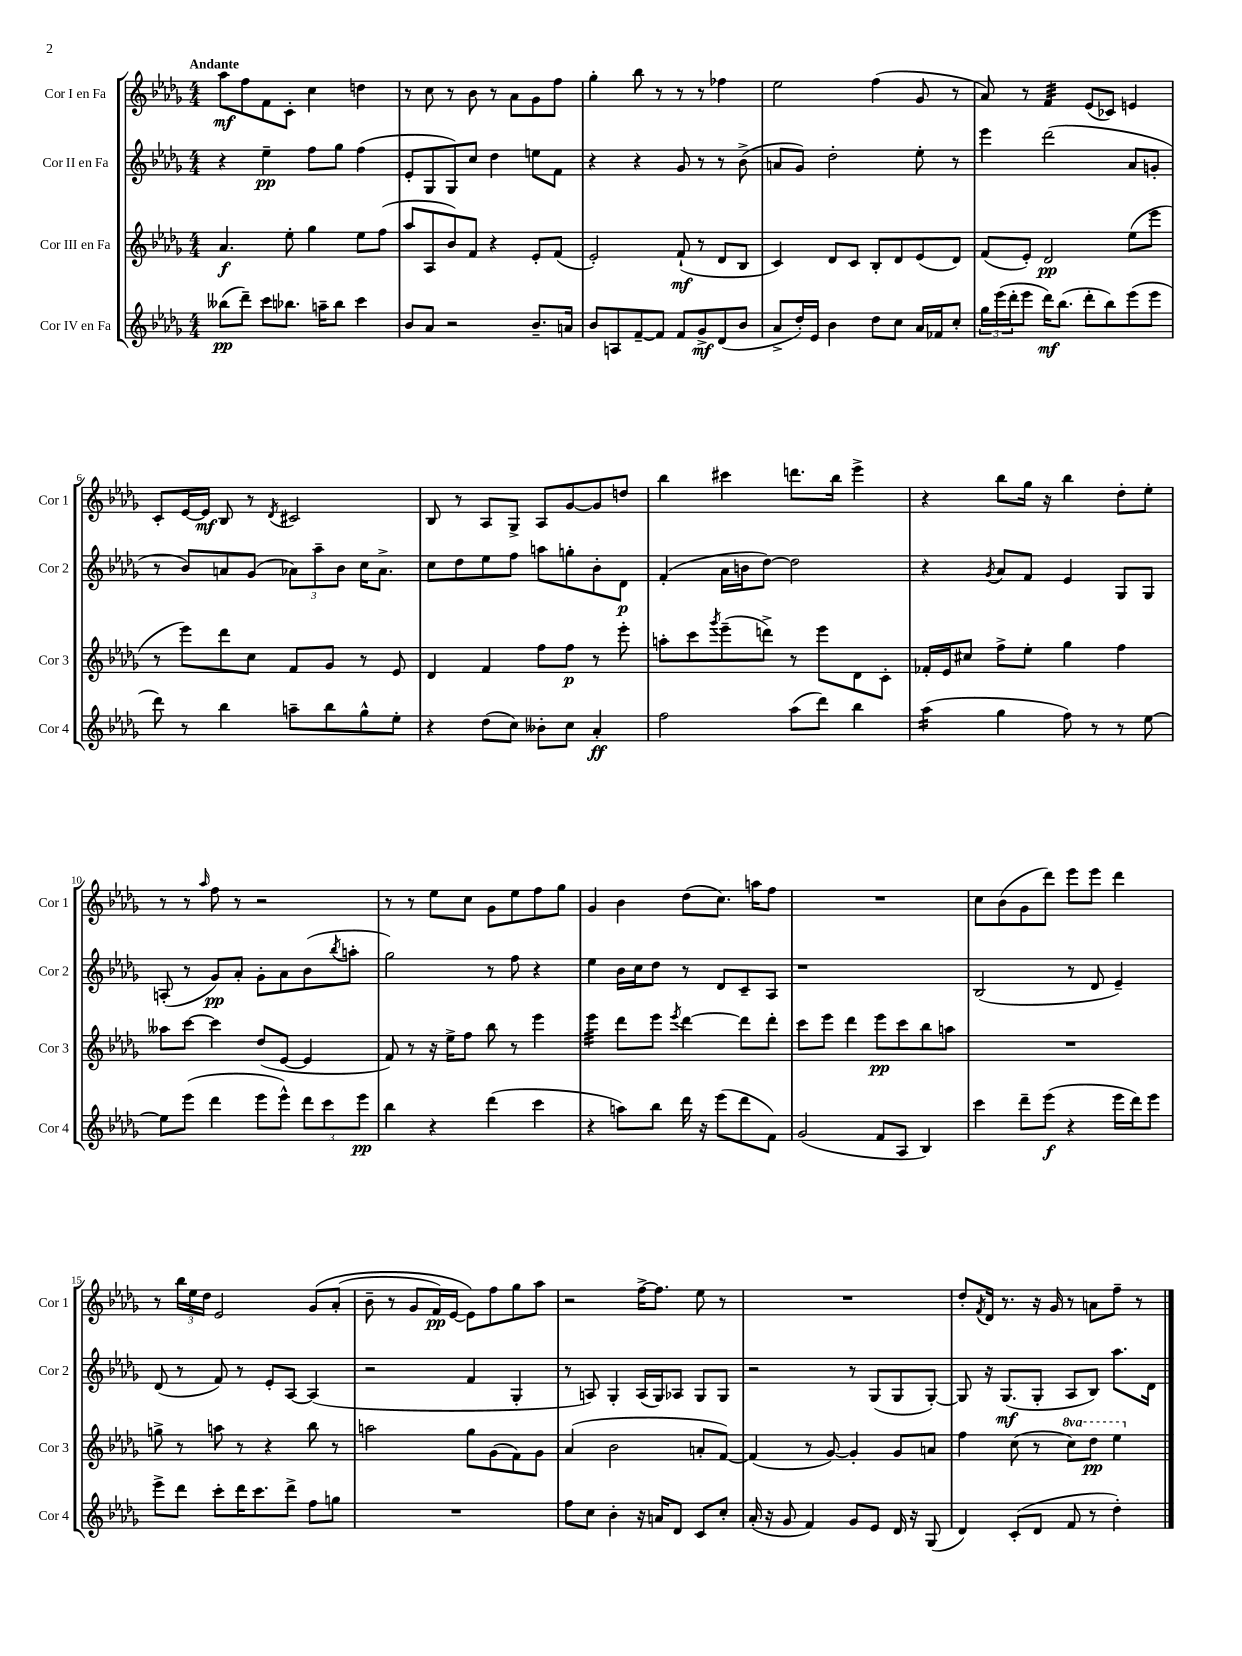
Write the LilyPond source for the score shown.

<<
\new StaffGroup <<
\new Staff = "s0" \with { instrumentName = "Cor I en Fa" shortInstrumentName = "Cor 1" } {
    \clef treble \key des \major \numericTimeSignature \time 4/4 \tempo "Andante"
    aes''8\mf f''8 f'8 c'8-. c''4 d''4 |
    r8 c''8 r8 bes'8 r8 aes'8 ges'8 f''8 |
    ges''4-. bes''8 r8 r8 r8 fes''4 |
    ees''2 f''4( ges'8 r8 |
    aes'8) r8 f'4:32 ees'8( ces'8) e'4 |
    c'8-. ees'16~ ees'16\mf bes8 r8 \acciaccatura { des'8 } cis'2 |
    bes8 r8 aes8 ges8-> aes8 ges'8~ ges'8 d''8 |
    bes''4 cis'''4 d'''8. bes''16 ees'''4-> |
    r4 bes''8 ges''16 r16 bes''4 des''8-. ees''8-. |
    r8 r8 \grace { aes''16 } f''8 r8 r2 |
    r8 r8 ees''8 c''8 ges'8 ees''8 f''8 ges''8 |
    ges'4 bes'4 des''8( c''8.) a''16 f''8 |
    R1 |
    c''8 bes'8( ges'8 des'''8) ees'''8 ees'''8 des'''4 |
    r8 \tuplet 3/2 { bes''16 ees''16 des''16 } ees'2 ges'8\( aes'8-.( |
    bes'8-- r8 ges'8 f'16\pp) ees'16~ ees'8\) f''8 ges''8 aes''8 |
    r2 f''16~-> f''8. ees''8 r8 |
    R1 |
    des''8-. \acciaccatura { f'8 } des'16 r8. r16 ges'16 r8 a'8 f''8-- r8 \bar "|." |
}
\new Staff = "s1" \with { instrumentName = "Cor II en Fa" shortInstrumentName = "Cor 2" } {
    \clef treble \key des \major \numericTimeSignature \time 4/4
    r4 ees''4--\pp f''8 ges''8 f''4( |
    ees'8-. ges8 ges8) c''8 des''4 e''8 f'8 |
    r4 r4 ges'8 r8 r8 bes'8->( |
    a'8 ges'8) des''2-. ees''8-. r8 |
    ees'''4 des'''2( aes'8 g'8-. |
    r8 bes'8) a'8 ges'8( \tuplet 3/2 { aes'8) aes''8-- bes'8 } c''16 aes'8.-> |
    c''8 des''8 ees''8 f''8 a''8 g''8-. bes'8-. des'8\p |
    f'4-.( aes'16 b'16 des''8~) des''2 |
    r4 \acciaccatura { ges'8 } aes'8 f'8 ees'4 ges8 ges8 |
    a8-.( r8 ges'8\pp) aes'8-. ges'8-. aes'8 bes'8( \acciaccatura { bes''8 } a''8-. |
    ges''2) r8 f''8 r4 |
    ees''4 bes'16 c''16 des''8 r8 des'8 c'8-- aes8 |
    r1 |
    bes2( r8 des'8 ees'4--) |
    des'8( r8 f'8) r8 ees'8-. aes8~ aes4( |
    r2 f'4 ges4-. |
    r8 a8) ges4-. a16( ges16) aes8 ges8 ges8 |
    r2 r8 ges8( ges8 ges8~-.) |
    ges8 r16 ges8.\mf( ges8-. aes8 bes8) aes''8. des'16 \bar "|." |
}
\new Staff = "s2" \with { instrumentName = "Cor III en Fa" shortInstrumentName = "Cor 3" } {
    \clef treble \key des \major \numericTimeSignature \time 4/4 \set Staff.ottavationMarkups = #ottavation-simple-ordinals
    aes'4.\f ees''8-. ges''4 ees''8 f''8( |
    aes''8 aes8 bes'8) f'8 r4 ees'8-. f'8( |
    ees'2-.) f'8-!\mf( r8 des'8 bes8 |
    c'4) des'8 c'8 bes8-. des'8 ees'8( des'8) |
    f'8( ees'8-.) des'2\pp ees''8( ees'''8 |
    r8 ees'''8) des'''8 c''8 f'8 ges'8 r8 ees'8 |
    des'4 f'4 f''8 f''8\p r8 ees'''8-. |
    a''8-. c'''8 \acciaccatura { ges'''8 } ees'''8--( d'''8->) r8 ees'''8 des'8 c'8-. |
    fes'16-. ees'16 cis''8 f''8-> ees''8-. ges''4 f''4 |
    aeses''8 c'''8~ c'''4 des''8( ees'8~ ees'4 |
    f'8) r8 r16 ees''16-> f''8 bes''8 r8 ees'''4 |
    ees'''4:32 des'''8 ees'''8 \acciaccatura { ees'''8 } des'''4~ des'''8 des'''8-. |
    c'''8 ees'''8 des'''4 ees'''8\pp c'''8 bes''8 a''8 |
    R1 |
    g''8-> r8 a''8 r8 r4 bes''8 r8 |
    a''2 ges''8 ges'8( f'8) ges'8 |
    aes'4( bes'2 a'8-. f'8~) |
    f'4( r8 ges'8~) ges'4-. ges'8 a'8 |
    f''4 c''8( r8 \ottava #1 c'''8) des'''8\pp ees'''4 \ottava #0 \bar "|." |
}
\new Staff = "s3" \with { instrumentName = "Cor IV en Fa" shortInstrumentName = "Cor 4" } {
    \clef treble \key des \major \numericTimeSignature \time 4/4
    beses''8\pp( des'''8--) c'''8 bes''8. a''16-- bes''8 c'''4 |
    bes'8 aes'8 r2 bes'8.-- a'16 |
    bes'8 a8 f'8~-- f'8 f'8 ges'8->\mf des'8( bes'8 |
    aes'8-> des''16-.) ees'16 bes'4 des''8 c''8 aes'16 fes'16 c''8-. |
    \tuplet 3/2 { ges''16 ees'''16( des'''16-. } ees'''8 des'''16\mf) bes''8.( des'''8-. bes''8) ees'''8( ees'''8 |
    des'''8) r8 bes''4 a''8-- bes''8 ges''8-^ ees''8-. |
    r4 des''8( c''8) beses'8-. c''8 aes'4-.\ff |
    f''2 aes''8( des'''8) bes''4 |
    aes''4:16( ges''4 f''8) r8 r8 ees''8~ |
    ees''8 ees'''8( des'''4 ees'''8 ees'''8-^) \tuplet 3/2 { des'''8 c'''8 ees'''8\pp } |
    bes''4 r4 des'''4( c'''4 |
    r4 a''8) bes''8 des'''16 r16 ees'''8( des'''8 f'8) |
    ges'2( f'8 aes8 bes4) |
    c'''4 des'''8-- ees'''8\f( r4 ees'''16 des'''16) ees'''8 |
    ees'''8-> des'''8 c'''8-. des'''16 c'''8. des'''8-> f''8 g''8 |
    R1 |
    f''8 c''8 bes'4-. r16 a'16 des'8 c'8 c''8-. |
    aes'16-.( r16 ges'8 f'4) ges'8 ees'8 des'16 r16 ges8( |
    des'4) c'8-.( des'8 f'8 r8 des''4-.) \bar "|." |
}
>>
>>
